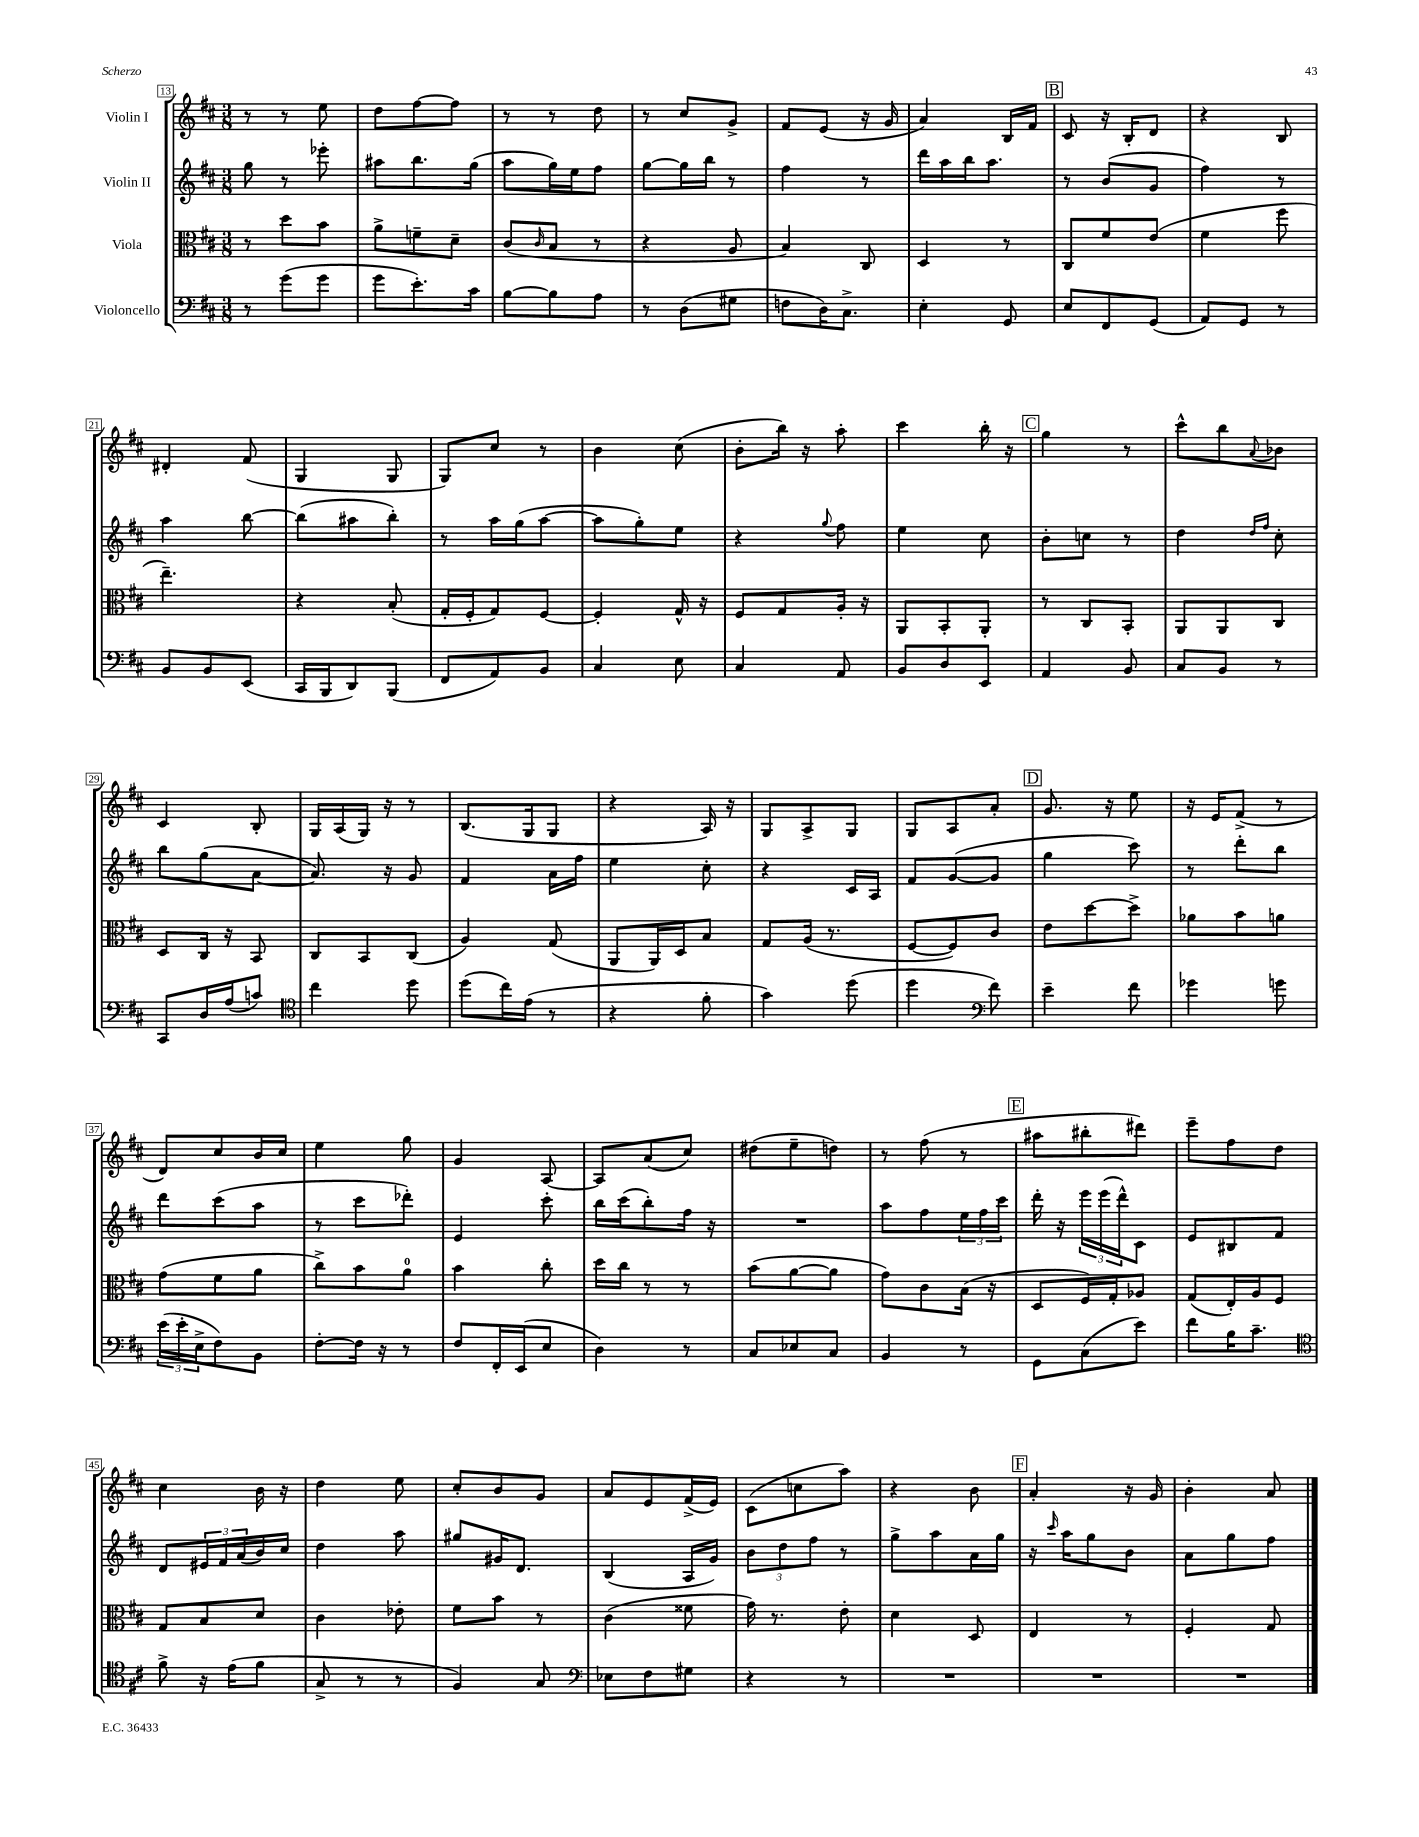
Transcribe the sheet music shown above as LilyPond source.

<<
\new StaffGroup <<
\new Staff = "s0" \with { instrumentName = "Violin I" } {
    \clef treble \key d \major \numericTimeSignature \time 3/8
    r8 r8 e''8 |
    d''8 fis''8~ fis''8 |
    r8 r8 d''8 |
    r8 cis''8 g'8-> |
    fis'8 e'8( r16 g'16 |
    a'4) b16 fis'16 |
    \mark \markup { \box "B" } cis'8 r16 b16-. d'8 |
    r4 b8 |
    dis'4-. fis'8( |
    g4 g8 |
    g8) cis''8 r8 |
    b'4 cis''8( |
    b'8-. b''16) r16 a''8-. |
    cis'''4 b''16-. r16 |
    \mark \markup { \box "C" } g''4 r8 |
    cis'''8-^ b''8 \appoggiatura { a'8 } bes'8 |
    cis'4 b8-. |
    g16 a16( g16) r16 r8 |
    b8.( g16 g8 |
    r4 a16) r16 |
    g8 a8-> g8 |
    g8 a8 a'8-. |
    \mark \markup { \box "D" } g'8. r16 e''8 |
    r16 e'16 fis'8->( r8 |
    d'8) cis''8 b'16 cis''16 |
    e''4 g''8 |
    g'4 a8~ |
    a8 a'8( cis''8) |
    dis''8( e''8-- d''8) |
    r8 fis''8( r8 |
    \mark \markup { \box "E" } ais''8 bis''8-. dis'''8) |
    e'''8-- fis''8 d''8 |
    cis''4 b'16 r16 |
    d''4 e''8 |
    cis''8-. b'8 g'8 |
    a'8 e'8 fis'16->( e'16) |
    cis'8( c''8 a''8) |
    r4 b'8 |
    \mark \markup { \box "F" } a'4-. r16 g'16 |
    b'4-. a'8 \bar "|." |
}
\new Staff = "s1" \with { instrumentName = "Violin II" } {
    \clef treble \key d \major \numericTimeSignature \time 3/8
    g''8 r8 ees'''8-. |
    ais''8 b''8. g''16( |
    a''8 g''16) e''16 fis''8 |
    g''8~ g''16 b''16 r8 |
    fis''4 r8 |
    d'''16 a''16 b''16 a''8. |
    \mark \markup { \box "B" } r8 b'8( g'8 |
    fis''4) r8 |
    a''4 b''8~ |
    b''8( ais''8 b''8-.) |
    r8 a''16 g''16( a''8~ |
    a''8 g''8-.) e''8 |
    r4 \appoggiatura { g''8 } fis''8 |
    e''4 cis''8 |
    \mark \markup { \box "C" } b'8-. c''8 r8 |
    d''4 \grace { d''16 fis''16 } cis''8-. |
    b''8 g''8( a'8~ |
    a'8.) r16 g'8 |
    fis'4 a'16 fis''16 |
    e''4 cis''8-. |
    r4 cis'16 a16 |
    fis'8 g'8~( g'8 |
    \mark \markup { \box "D" } g''4 cis'''8) |
    r8 d'''8-. b''8 |
    d'''8 cis'''8( a''8 |
    r8 cis'''8 des'''8-.) |
    e'4 cis'''8-. |
    b''16 cis'''16( b''8-.) fis''16 r16 |
    R4. |
    a''8 fis''8 \tuplet 3/2 { e''16 fis''16 cis'''16 } |
    \mark \markup { \box "E" } d'''16-. r16 \tuplet 3/2 { e'''16 e'''16( d'''16-^) } cis'8 |
    e'8 bis8 fis'8 |
    d'8 \tuplet 3/2 { eis'16 fis'16 a'16( } b'16) cis''16 |
    d''4 a''8 |
    gis''8 gis'16 d'8. |
    b4( a16 g'16) |
    \tuplet 3/2 { b'8 d''8 fis''8 } r8 |
    g''8-> a''8 a'16 g''16 |
    \mark \markup { \box "F" } r16 \grace { cis'''16 } a''16 g''8 b'8 |
    a'8 g''8 fis''8 \bar "|." |
}
\new Staff = "s2" \with { instrumentName = "Viola" } {
    \clef alto \key d \major \numericTimeSignature \time 3/8
    r8 d''8 b'8 |
    a'8-> f'8-- d'8-- |
    cis'8( \grace { cis'16 } b8 r8 |
    r4 a8 |
    b4) cis8 |
    d4 r8 |
    \mark \markup { \box "B" } cis8 fis'8 e'8( |
    fis'4 fis''8 |
    e''4.--) |
    r4 b8-.( |
    g16-. fis16-. g8) fis8~ |
    fis4-. g16-^ r16 |
    fis8 g8 a16-. r16 |
    a,8 b,8-. a,8-. |
    \mark \markup { \box "C" } r8 cis8 b,8-. |
    a,8 a,8 cis8 |
    d8 cis16 r16 b,8 |
    cis8 b,8 cis8( |
    a4) g8( |
    a,8 a,16) d16 b8 |
    g8 a16( r8. |
    fis8~ fis8) cis'8 |
    \mark \markup { \box "D" } e'8 d''8~ d''8-> |
    aes'8 b'8 a'8 |
    g'8( fis'8 a'8 |
    cis''8->) b'8 a'8-0 |
    b'4 cis''8-. |
    d''16 cis''16 r8 r8 |
    b'8( a'8~ a'8 |
    g'8) cis'8 b16( r16 |
    \mark \markup { \box "E" } d8 fis16) g16-. aes8 |
    g8( e16-.) a16 fis8 |
    g8 b8 d'8 |
    cis'4 ees'8-. |
    fis'8 b'8 r8 |
    cis'4( fisis'8 |
    g'16) r8. e'8-. |
    d'4 d8 |
    \mark \markup { \box "F" } e4 r8 |
    fis4-. g8 \bar "|." |
}
\new Staff = "s3" \with { instrumentName = "Violoncello" } {
    \clef bass \key d \major \numericTimeSignature \time 3/8
    r8 g'8( g'8 |
    g'8 e'8.-.) cis'16 |
    b8~ b8 a8 |
    r8 d8( gis8 |
    f8 d16) cis8.-> |
    e4-. g,8 |
    \mark \markup { \box "B" } e8 fis,8 g,8( |
    a,8) g,8 r8 |
    b,8 b,8 e,8( |
    cis,16 b,,16 d,8) b,,8( |
    fis,8 a,8) b,8 |
    cis4 e8 |
    cis4 a,8 |
    b,8 d8 e,8 |
    \mark \markup { \box "C" } a,4 b,8 |
    cis8 b,8 r8 |
    cis,8 d16 a16( c'8) |
    \clef tenor cis''4 d''8 |
    d''8( cis''16) e'16( r8 |
    r4 fis'8-. |
    g'4) d''8( |
    d''4 \clef bass fis'8) |
    \mark \markup { \box "D" } e'4-- fis'8 |
    ges'4 g'8 |
    \tuplet 3/2 { e'16( e'16-. e16-> } fis8) b,8 |
    fis8~-. fis16 r16 r8 |
    fis8 fis,16-. e,16( e8 |
    d4) r8 |
    cis8 ees8 cis8 |
    b,4 r8 |
    \mark \markup { \box "E" } g,8 cis8( e'8) |
    fis'8 b16 cis'8.-- |
    \clef tenor fis'8-> r16 e'16( fis'8 |
    g8-> r8 r8 |
    fis4) g8 |
    \clef bass ees8 fis8 gis8 |
    r4 r8 |
    R4. |
    \mark \markup { \box "F" } R4. |
    R4. \bar "|." |
}
>>
>>
\layout { \context { \Score currentBarNumber = #13 \override BarNumber.stencil = #(make-stencil-boxer 0.1 0.3 ly:text-interface::print) } }
